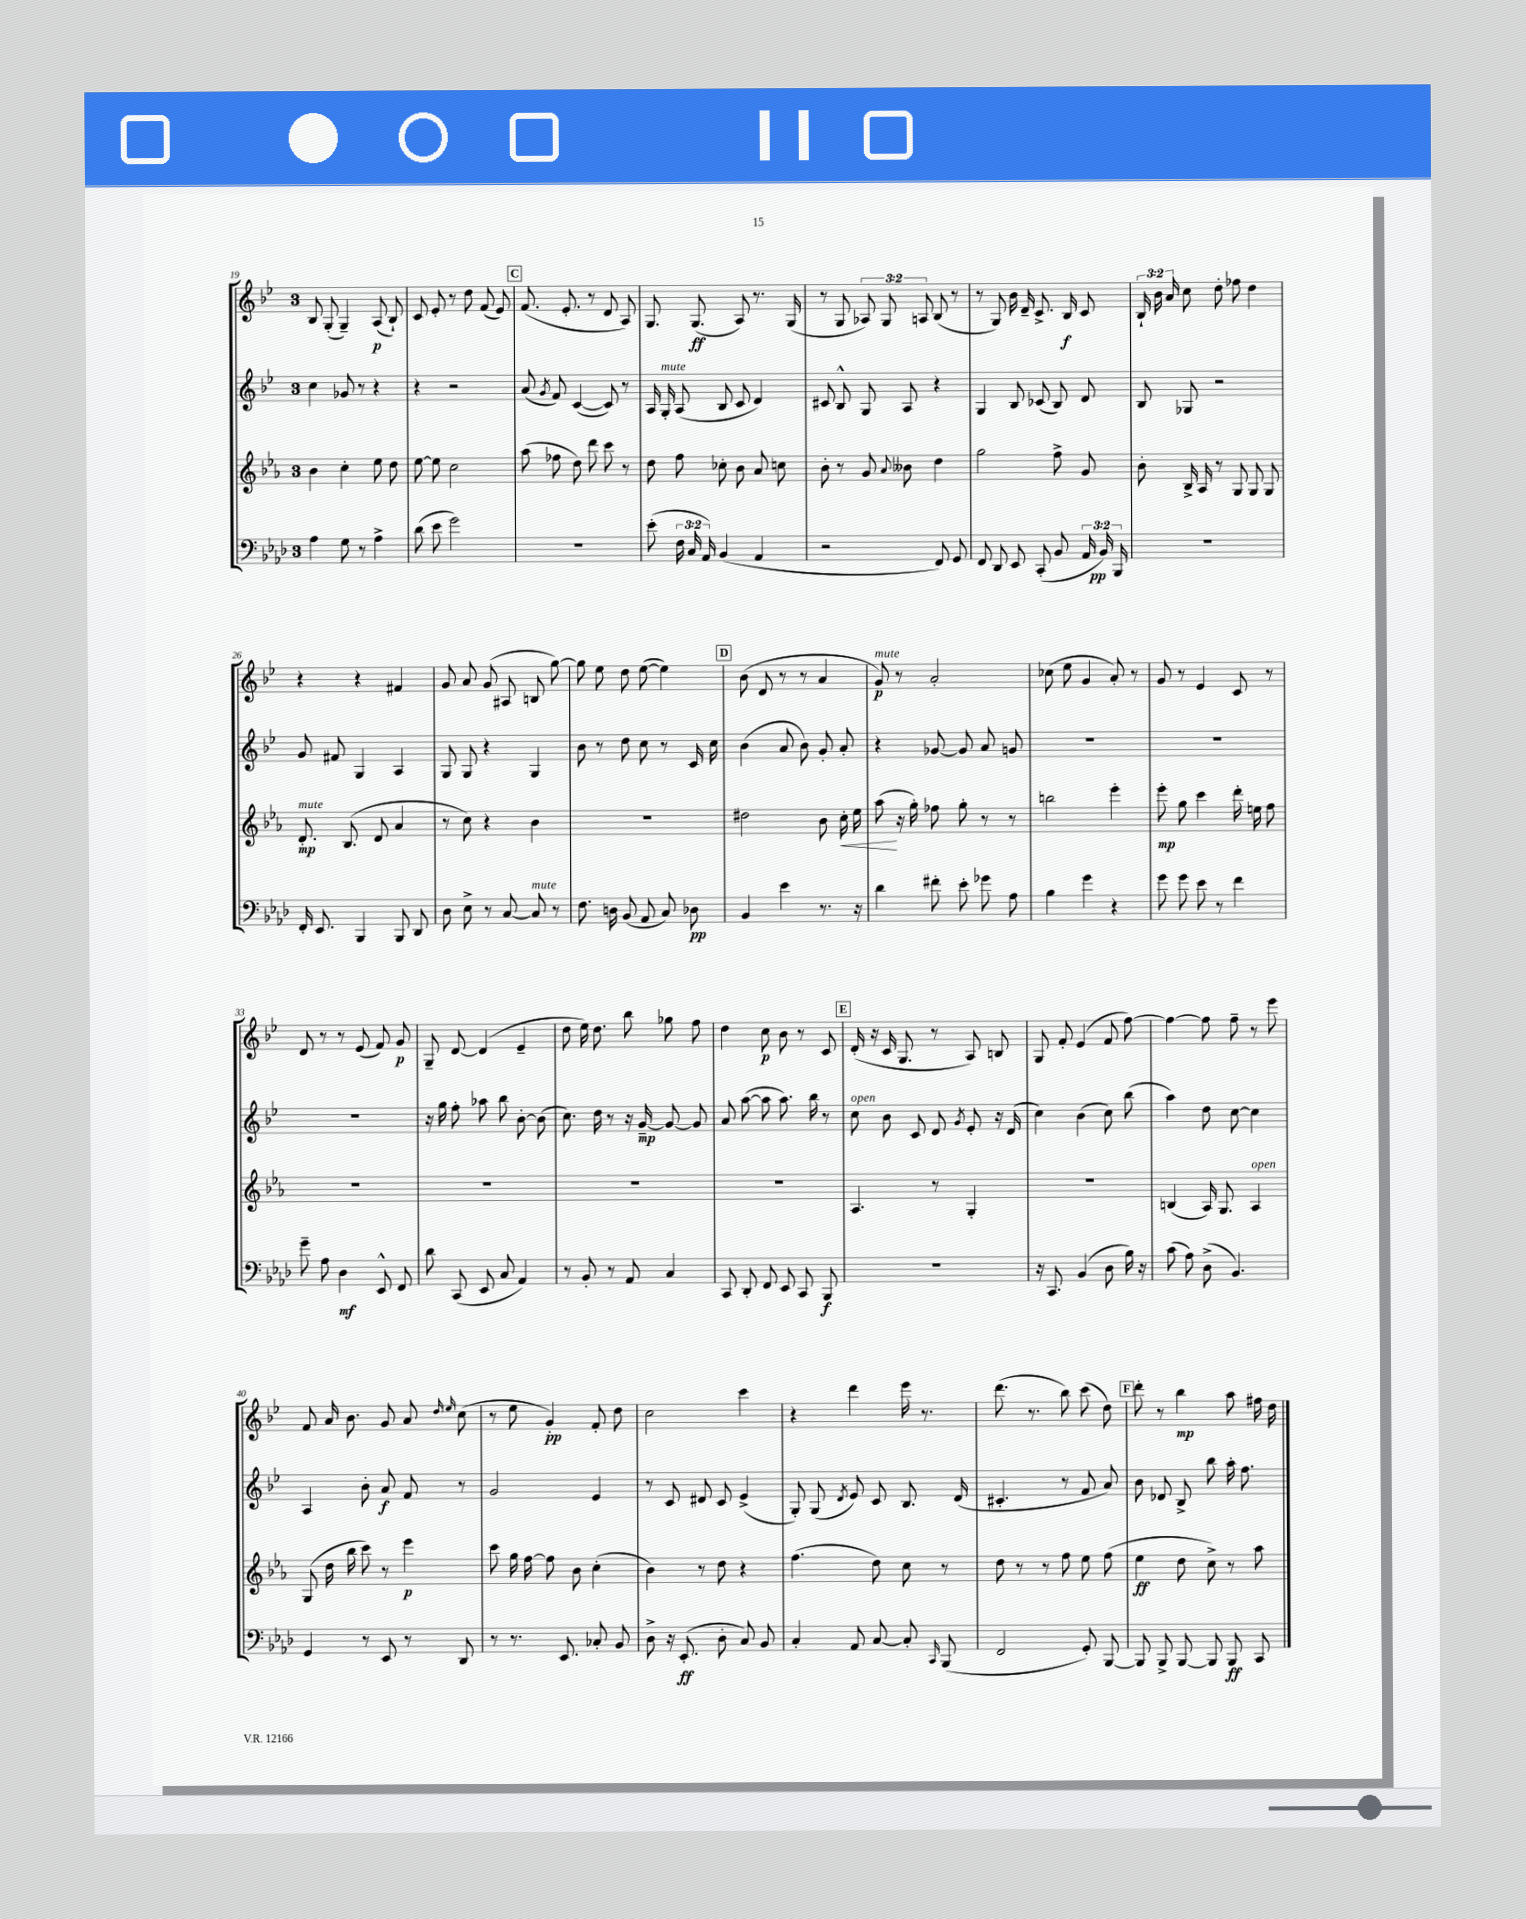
<<
\new StaffGroup <<
\new Staff = "s0" {
    \clef treble \key bes \major \once \override Staff.TimeSignature.style = #'single-digit \time 3/4 \override Staff.TupletNumber.text = #tuplet-number::calc-fraction-text
    \autoBeamOff bes8 g8-.( g4--) a8\p( bes8-!) |
    c'8 ees'8-. r8 d''8 f'8( ees'8) |
    \mark \markup { \box "C" } f'8.( ees'8.-. r8 d'8 a8) |
    g8. g8.\ff( a8) r8. g16( |
    r8 g8 \tuplet 3/2 { aes8) g8 a8 } bes8( r8 |
    r8 g8) bes'16 d'16-- c'8.-> bes16\f c'8 |
    \tuplet 3/2 { bes16-! bes'16 a'16 } c''8 d''8-. fes''8 d''4 |
    r4 r4 fis'4 |
    g'8 a'8 g'8( ais8 b8 g''8~) |
    g''8 ees''8 d''8 ees''8~( ees''4) |
    \mark \markup { \box "D" } bes'8( d'8 r8 r8 a'4 |
    g'8\p^\markup { \italic "mute" }) r8 a'2-. |
    ces''8( ees''8 g'4 a'8-.) r8 |
    g'8 r8 ees'4 c'8 r8 |
    d'8 r8 r8 ees'8( f'8) g'8\p |
    g8-- d'8~ d'4( ees'4-- |
    d''8 ees''16) d''8. bes''8 ges''8 f''8 |
    d''4 c''8\p bes'8 r8 c'8 |
    \mark \markup { \box "E" } d'16-.( r16 c'16 g8. r8 a8) b8 |
    g8 f'8-. ees'4( f'8 f''8~) |
    f''4~ f''8 f''8-- r8 ees'''8 |
    f'8 a'16 bes'8. g'8 a'8 \grace { d''16 ees''16 } c''8( |
    r8 ees''8 g'4-.\pp) f'8-. d''8 |
    c''2 c'''4 |
    r4 d'''4 ees'''16 r8. |
    d'''8.( r8. bes''8) c'''8( d''8) |
    \mark \markup { \box "F" } d'''8-. r8 bes''4\mp a''8 fis''16 d''16 \bar "|." |
}
\new Staff = "s1" {
    \clef treble \key bes \major \once \override Staff.TimeSignature.style = #'single-digit \time 3/4
    \autoBeamOff c''4 ges'8 r8 r4 |
    r4 r2 |
    \mark \markup { \box "C" } a'8( \acciaccatura { g'8 } f'8) c'4~( c'8) r8 |
    a16 g16-.^\markup { \italic "mute" } a8( bes8 c'8 d'4) |
    cis'8 bes8-^ g8 a8 r4 |
    g4 bes8 ces'8( bes8) d'8 |
    bes8 ges8 r2 |
    g'8 fis'8 g4 a4 |
    g8 g8 r4 g4 |
    bes'8 r8 d''8 c''8 r8 c'16 c''16 |
    \mark \markup { \box "D" } bes'4( a'8 bes'8) g'8-. a'8-. |
    r4 ges'8~ ges'8 a'8 g'8 |
    R2. |
    R2. |
    R2. |
    r16 g''16 f''8-. aes''8 bes''8 bes'8~-. bes'8( |
    c''8.) d''16 r8 r16 g'16~--\mp g'8~ g'8 |
    a'8 a''8~( a''8 a''8.) bes''16 r8 |
    \mark \markup { \box "E" } c''8^\markup { \italic "open" } bes'8 c'8 d'8 \acciaccatura { g'8 } ees'8-. r16 d'16( |
    c''4) bes'4( c''8) bes''8( |
    a''4) d''8 c''8~ c''4 |
    a4 bes'8-. a'8\f f'8 r8 |
    g'2 ees'4 |
    r8 c'8 dis'8 c'8 ees'4->( |
    g8-.) g8( \acciaccatura { d'8 } ees'8) c'8 bes8. d'16( |
    cis'4.-. r8 f'8 a'8) |
    \mark \markup { \box "F" } bes'8 des'8 bes8-> bes''8 a''16-. f''8. \bar "|." |
}
\new Staff = "s2" {
    \clef treble \key ees \major \once \override Staff.TimeSignature.style = #'single-digit \time 3/4
    \autoBeamOff bes'4 c''4-. ees''8 d''8 |
    ees''8~ ees''8 c''2 |
    \mark \markup { \box "C" } aes''8( fes''8 d''8) d'''8 c'''8 r8 |
    d''8 f''8 ces''8-. bes'8 aes'8 c''8 |
    bes'8-. r8 g'8 \appoggiatura { aes'8 } beses'8 d''4 |
    g''2 f''8-> g'8 |
    bes'8-. bes16-> aes16 r8 g8 g8 g8 |
    d'8.-.\mp^\markup { \italic "mute" } bes8.( d'8 aes'4 |
    r8 c''8) r4 bes'4 |
    R2. |
    \mark \markup { \box "D" } dis''2 bes'8 c''16-.\< ees''16 |
    aes''8\!( r16 g''16-.) fes''8 g''8-. r8 r8 |
    b''2 ees'''4-. |
    ees'''8-.\mp g''8 c'''4 d'''16-. e''16 f''8 |
    R2. |
    R2. |
    R2. |
    R2. |
    \mark \markup { \box "E" } aes4. r8 g4-. |
    R2. |
    b4( aes16) g8. aes4^\markup { \italic "open" } |
    g8( d''16 bes''16 c'''8) r8 ees'''4\p |
    c'''8 g''16 f''16~ f''8 bes'8 c''4-.( |
    bes'4) r8 d''8 r4 |
    f''4.( d''8) c''8 r8 |
    d''8 r8 r8 f''8 ees''8 f''8( |
    \mark \markup { \box "F" } ees''4\ff d''8 c''8->) r8 aes''8 \bar "|." |
}
\new Staff = "s3" {
    \clef bass \key aes \major \once \override Staff.TimeSignature.style = #'single-digit \time 3/4 \override Staff.TupletNumber.text = #tuplet-number::calc-fraction-text
    \autoBeamOff aes4 g8 r8 aes4-> |
    des'8( ees'8 g'2) |
    \mark \markup { \box "C" } R2. |
    ees'8-.( \tuplet 3/2 { f16 c16 aes,16) } bes,4( aes,4 |
    r2 f,8) g,8 |
    f,8 des,8 ees,8 c,8-.( bes,8 \tuplet 3/2 { aes,16 bes,16\pp) bes,,16 } |
    R2. |
    f,16-. ees,8. bes,,4 bes,,8 des,8 |
    des8 ees8-> r8 c8~ c8^\markup { \italic "mute" } r8 |
    f8. d16 bes,8( aes,8 c8) des8\pp |
    \mark \markup { \box "D" } bes,4 ees'4 r8. r16 |
    des'4 fis'8-. ees'8-. ges'8 aes8 |
    bes4 g'4 r4 |
    g'8 g'8 ees'8 r8 f'4 |
    g'8-- aes8 des4\mf ees,8-^ f,8 |
    des'8 c,8( ees,8 c8 aes,4) |
    r8 bes,8-. r8 aes,8 c4 |
    c,8 des,8-. f,8 ees,8 c,8 bes,,8\f |
    \mark \markup { \box "E" } R2. |
    r16 c,8. bes,4( des8 bes16) r16 |
    c'8( aes8) des8->( bes,4.) |
    g,4 r8 ees,8 r8 des,8 |
    r8 r8. ees,8. ces8-. bes,8 |
    des8-> r16 ees,8.-.\ff( des8-. c8) bes,8 |
    c4-. aes,8 c8~ c8-. \grace { c,16 } bes,,8( |
    f,2 g,8-.) bes,,8~ |
    \mark \markup { \box "F" } bes,,8 bes,,8-> bes,,8~ bes,,8 bes,,8\ff c,8 \bar "|." |
}
>>
>>
\layout { \context { \Score currentBarNumber = #19 } }
